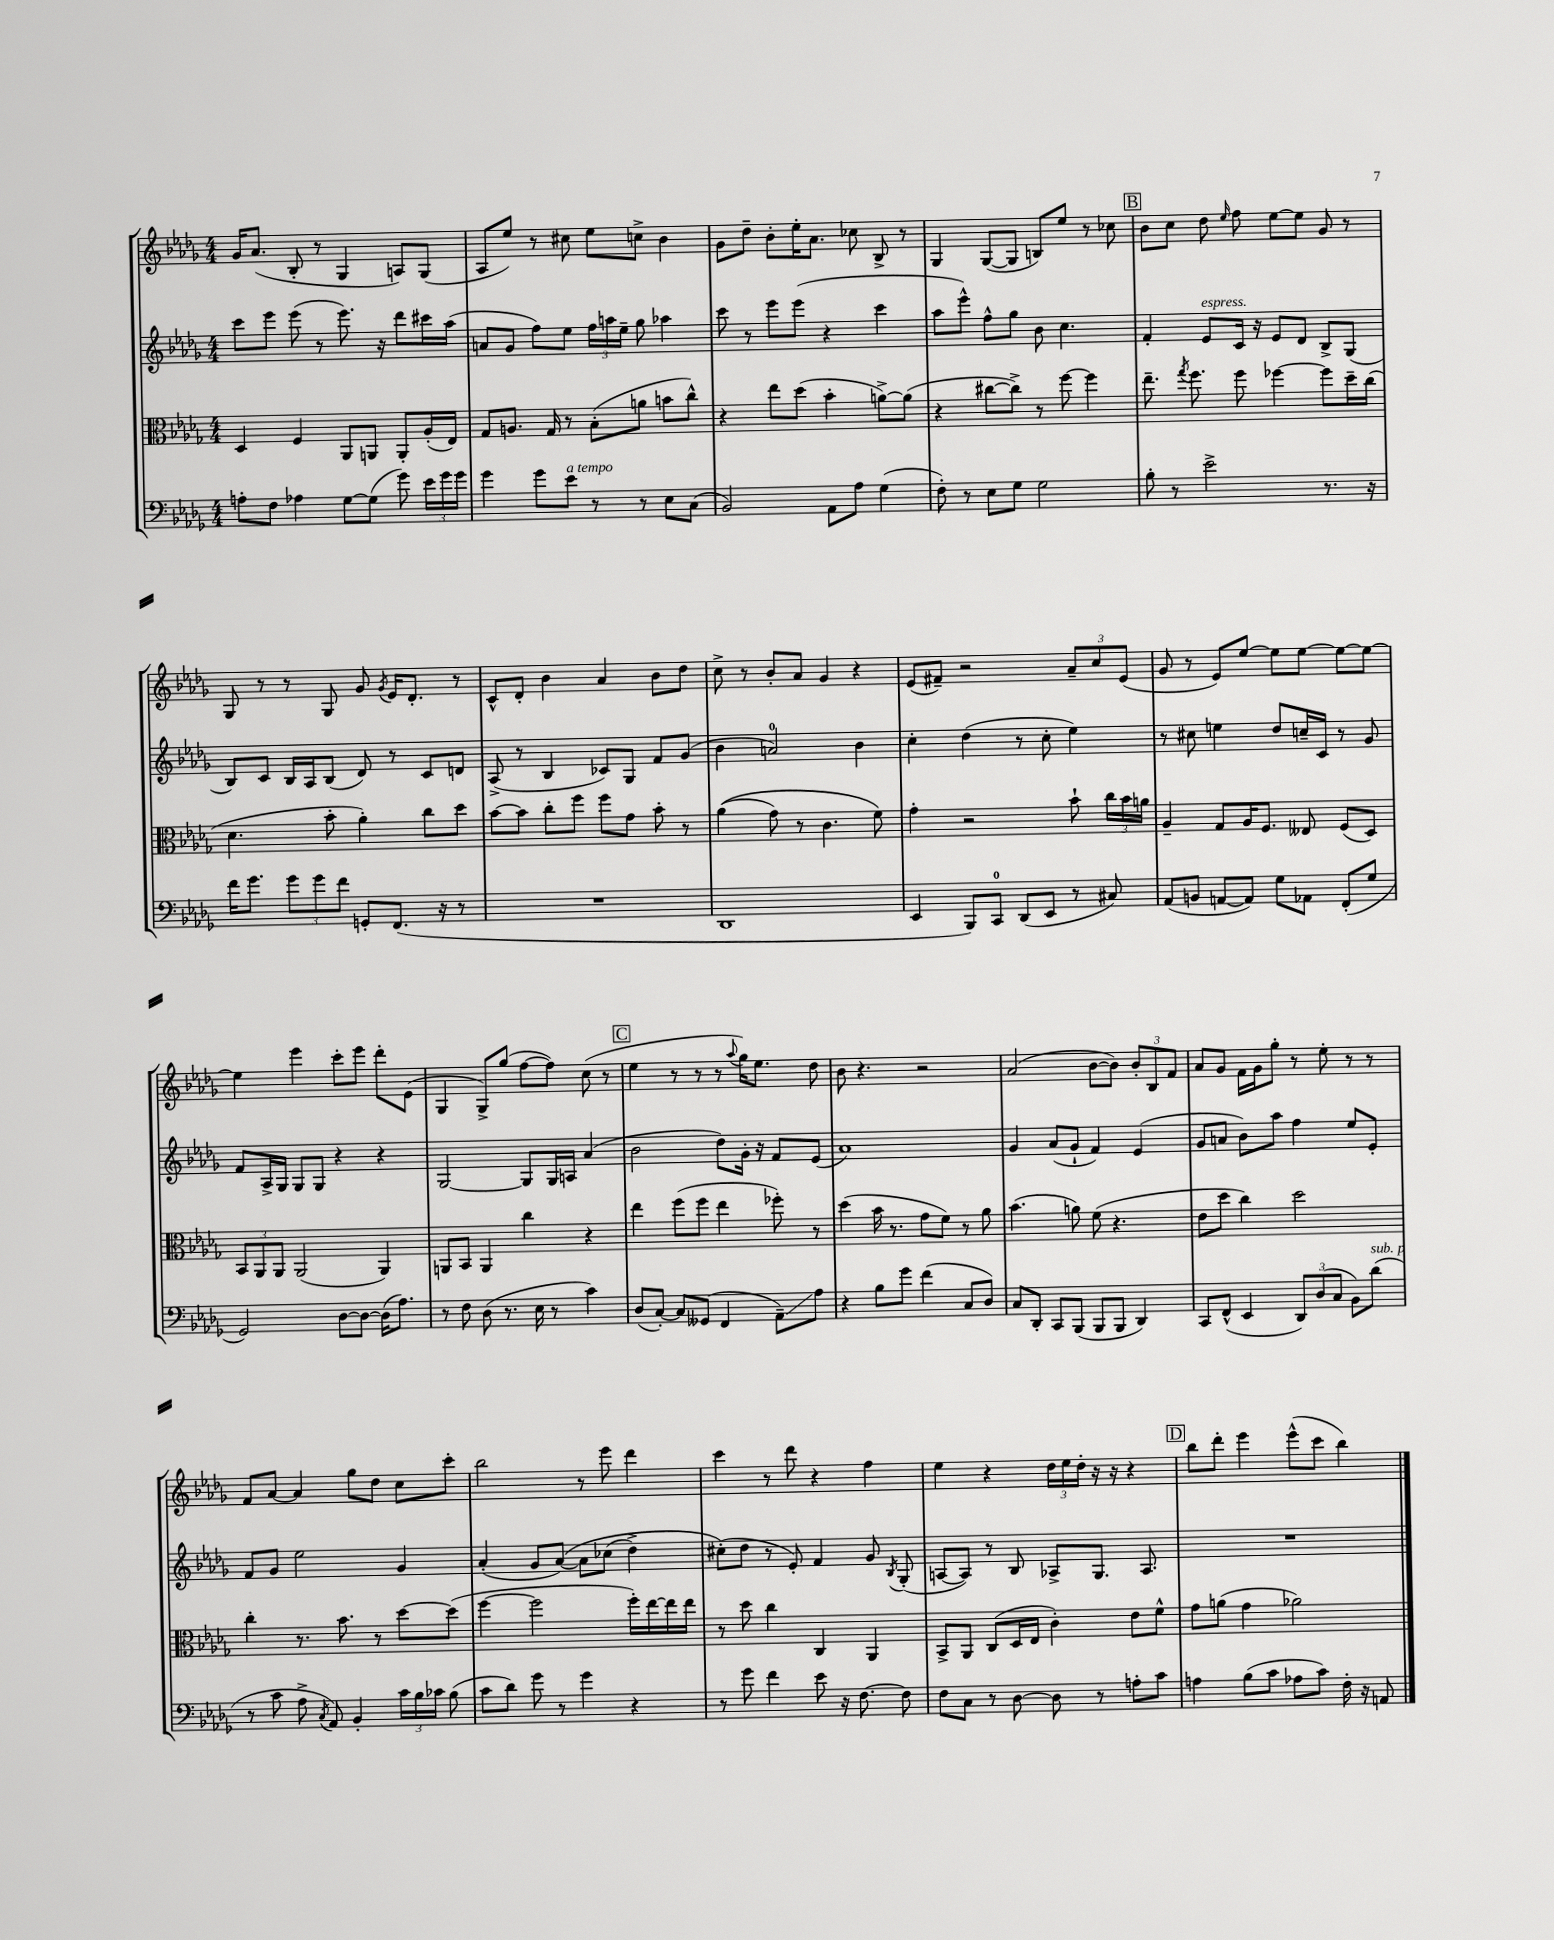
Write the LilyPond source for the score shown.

<<
\new StaffGroup <<
\new Staff = "s0" {
    \clef treble \key des \major \numericTimeSignature \time 4/4
    \autoBeamOff ges'16[ aes'8.]( bes8-. r8 ges4 a8[) ges8]( |
    aes8[ ees''8]) r8 cis''8 ees''8[ c''8]-> bes'4 |
    ges'8[ des''8]-- bes'8[-. ees''16-. aes'8.] ces''8 bes8-> r8 |
    ges4 ges8[~( ges8] b8[) ees''8] r8 ces''8 |
    \mark \markup { \box "B" } bes'8[ c''8] des''8 \grace { ees''16 } f''8 ees''8[~ ees''8] ges'8 r8 |
    ges8 r8 r8 ges8 ges'8 \acciaccatura { ges'8 } ees'16[ des'8.]-. r8 |
    c'8[-^ des'8]-. bes'4 aes'4 bes'8[ des''8] |
    c''8-> r8 bes'8[-. aes'8] ges'4 r4 |
    ees'8[( fis'8]--) r2 \tuplet 3/2 { aes'8[-- c''8 ees'8]( } |
    ges'8 r8 ees'8[) ees''8]~ ees''8[ ees''8]~ ees''8[~ ees''8]~ |
    ees''4 ees'''4 c'''8[-. ees'''8] des'''8[-. ees'8]( |
    ges4 ges8[->) ges''8]( f''8[~ f''8]) c''8( r8 |
    \mark \markup { \box "C" } ees''4 r8 r8 r8 \appoggiatura { aes''8 } ges''16[) ees''8.] des''8 |
    bes'8 r4. r2 |
    aes'2( bes'8[~ bes'8]) \tuplet 3/2 { bes'8[-. bes8 f'8] } |
    aes'8[ ges'8] f'16[ ges'16 ges''8]-. r8 ees''8-. r8 r8 |
    f'8[ aes'8]~ aes'4 ges''8[ des''8] c''8[ c'''8]-. |
    bes''2 r8 ees'''8 des'''4 |
    c'''4 r8 des'''8 r4 f''4 |
    ees''4 r4 \tuplet 3/2 { des''16[ ees''16 des''16]-. } r16 r16 r4 |
    \mark \markup { \box "D" } bes''8[ des'''8]-. ees'''4 ees'''8[-^( c'''8] bes''4) \bar "|." |
}
\new Staff = "s1" {
    \clef treble \key des \major \numericTimeSignature \time 4/4
    \autoBeamOff c'''8[ ees'''8] ees'''8( r8 ees'''8.) r16 des'''8[ cis'''16 aes''16]( |
    a'8[ ges'8] f''8[) ees''8] \tuplet 3/2 { f''16[ a''16 ees''16]-- } ges''8 aes''4 |
    c'''8 r8 ees'''8[ ees'''8]( r4 c'''4 |
    aes''8[ ees'''8]-^) f''8[-^ ges''8] bes'8 c''4. |
    \mark \markup { \box "B" } f'4-. ees'8[^\markup { \italic "espress." } c'16] r16 ees'8[ des'8] bes8[-> ges8]( |
    bes8[) c'8] bes16[ aes16 bes8]( des'8) r8 c'8[ d'8] |
    aes8->( r8 bes4 ces'8[) ges8] f'8[ ges'8]( |
    bes'4 a'2-0) bes'4 |
    c''4-. des''4( r8 c''8-. ees''4) |
    r8 cis''8 e''4 des''8[ c''16-- c'16] r8 ges'8 |
    f'8[ aes16-> ges16] ges8[ ges8] r4 r4 |
    ges2~ ges8[ ges16 a16] aes'4( |
    \mark \markup { \box "C" } bes'2 des''8[) ges'16]-. r16 f'8[ ees'8]( |
    aes'1) |
    ges'4 aes'8[( ges'8]-! f'4) ees'4( |
    ges'8[ a'8] bes'8[) aes''8] f''4 ees''8[ ees'8]-. |
    f'8[ ges'8] ees''2 ges'4 |
    aes'4-.( ges'8[ aes'8]~)\( aes'8[ ces''8]( des''4->) |
    cis''8[-.(\) des''8] r8 ees'8-.) f'4 ges'8 \acciaccatura { bes8 } ges8-.( |
    a8[~ a8]) r8 bes8 aes8[-> ges8.] aes8. |
    \mark \markup { \box "D" } R1 \bar "|." |
}
\new Staff = "s2" {
    \clef alto \key des \major \numericTimeSignature \time 4/4
    \autoBeamOff des4 f4 aes,8[ a,8] a,8[-. aes16-.( ees16]) |
    ges8[ a8.] ges16 r8 bes8[-.( a'8] b'8[ c''8]-^) |
    r4 ees''8[ des''8]( bes'4-. a'8[~->) a'8]( |
    r4 cis''8[~ cis''8]->) r8 f''8~ f''4 |
    \mark \markup { \box "B" } ees''8.-- \acciaccatura { ges''8 } f''8. f''8 fes''4~ fes''8[ des''16-- c''16]( |
    des'4. bes'8-. aes'4-.) c''8[ des''8] |
    bes'8[~ bes'8] c''8[-. f''8] f''8[ ges'8] bes'8-. r8 |
    aes'4(\( ges'8) r8 c'4. f'8\) |
    ges'4-. r2 bes'8-! \tuplet 3/2 { c''16[ bes'16 a'16] } |
    aes4-- ges8[ aes16 f8.] eeses8 f8[( des8]) |
    \tuplet 3/2 { bes,8[ aes,8 aes,8] } aes,2( aes,4) |
    a,8[ bes,8] a,4 c''4 r4 |
    \mark \markup { \box "C" } ees''4 f''8[( f''8] ees''4 fes''8-.) r8 |
    des''4( bes'16 r8. ges'8[ f'8]) r8 aes'8 |
    bes'4.( a'8) f'8( r4. |
    ees'8[ des''8] c''4) des''2 |
    c''4-. r8. bes'8. r8 des''8[~ des''8]( |
    f''4~ f''2 f''16[-.) ees''16~ ees''16 ees''16] |
    r8 des''8 c''4 c4 aes,4 |
    bes,8[-> aes,8] c8[( des16 ees16] c'4-.) ees'8[ f'8]-^ |
    \mark \markup { \box "D" } ges'8[ a'8]( ges'4 aes'2) \bar "|." |
}
\new Staff = "s3" {
    \clef bass \key des \major \numericTimeSignature \time 4/4
    \autoBeamOff a8[-. f8] aes4 ges8[~ ges8]( ges'8) \tuplet 3/2 { ees'16[ ges'16 ges'16] } |
    ges'4 ges'8[ ees'8]^\markup { \italic "a tempo" } r8 r8 ees8[ c8]( |
    bes,2) aes,8[ aes8] ges4( |
    f8-.) r8 ees8[ ges8] ges2 |
    \mark \markup { \box "B" } bes8-. r8 ees'2-> r8. r16 |
    f'16[ ges'8.] \tuplet 3/2 { ges'8[ ges'8 f'8] } g,8[-. f,8.]( r16 r8 |
    R1 |
    des,1 |
    ees,4 bes,,8[) c,8]-0 des,8[( ees,8] r8 cis8) |
    aes,8[( b,8] a,8[~ a,8]) ges8[ aes,8] f,8[-.( ges8] |
    ges,2) des8[~ des8]~ des16[( aes8.]) |
    r8 f8 des8( r8. ees16 r8 c'4) |
    \mark \markup { \box "C" } des8[( c8]~-.) c8[ geses,8]( f,4 aes,8[--\glissando) aes8] |
    r4 bes8[ ges'8] f'4( c8[ des8]) |
    c8[ des,8]-. c,8[ bes,,8]( bes,,8[ bes,,8] des,4) |
    c,8[ f,8]-^( ees,4 \tuplet 3/2 { des,8[) des8( c8] } bes,8[) des'8]^\markup { \italic "sub. p" }( |
    r8 c'8 aes8-> \acciaccatura { c8 } aes,8) bes,4-. \tuplet 3/2 { c'16[ bes16 ces'16] } bes8( |
    c'8[ des'8]) ges'8 r8 ges'4 r4 |
    r8 ges'8 f'4 ees'8 r16 f8.~ f8 |
    f8[ c8] r8 des8~ des8 r8 a8[-. c'8] |
    \mark \markup { \box "D" } a4 bes8[( c'8] aes8[ c'8]) f16-. r16 a,8 \bar "|." |
}
>>
>>
\layout { \context { \Score \remove "Bar_number_engraver" } }
